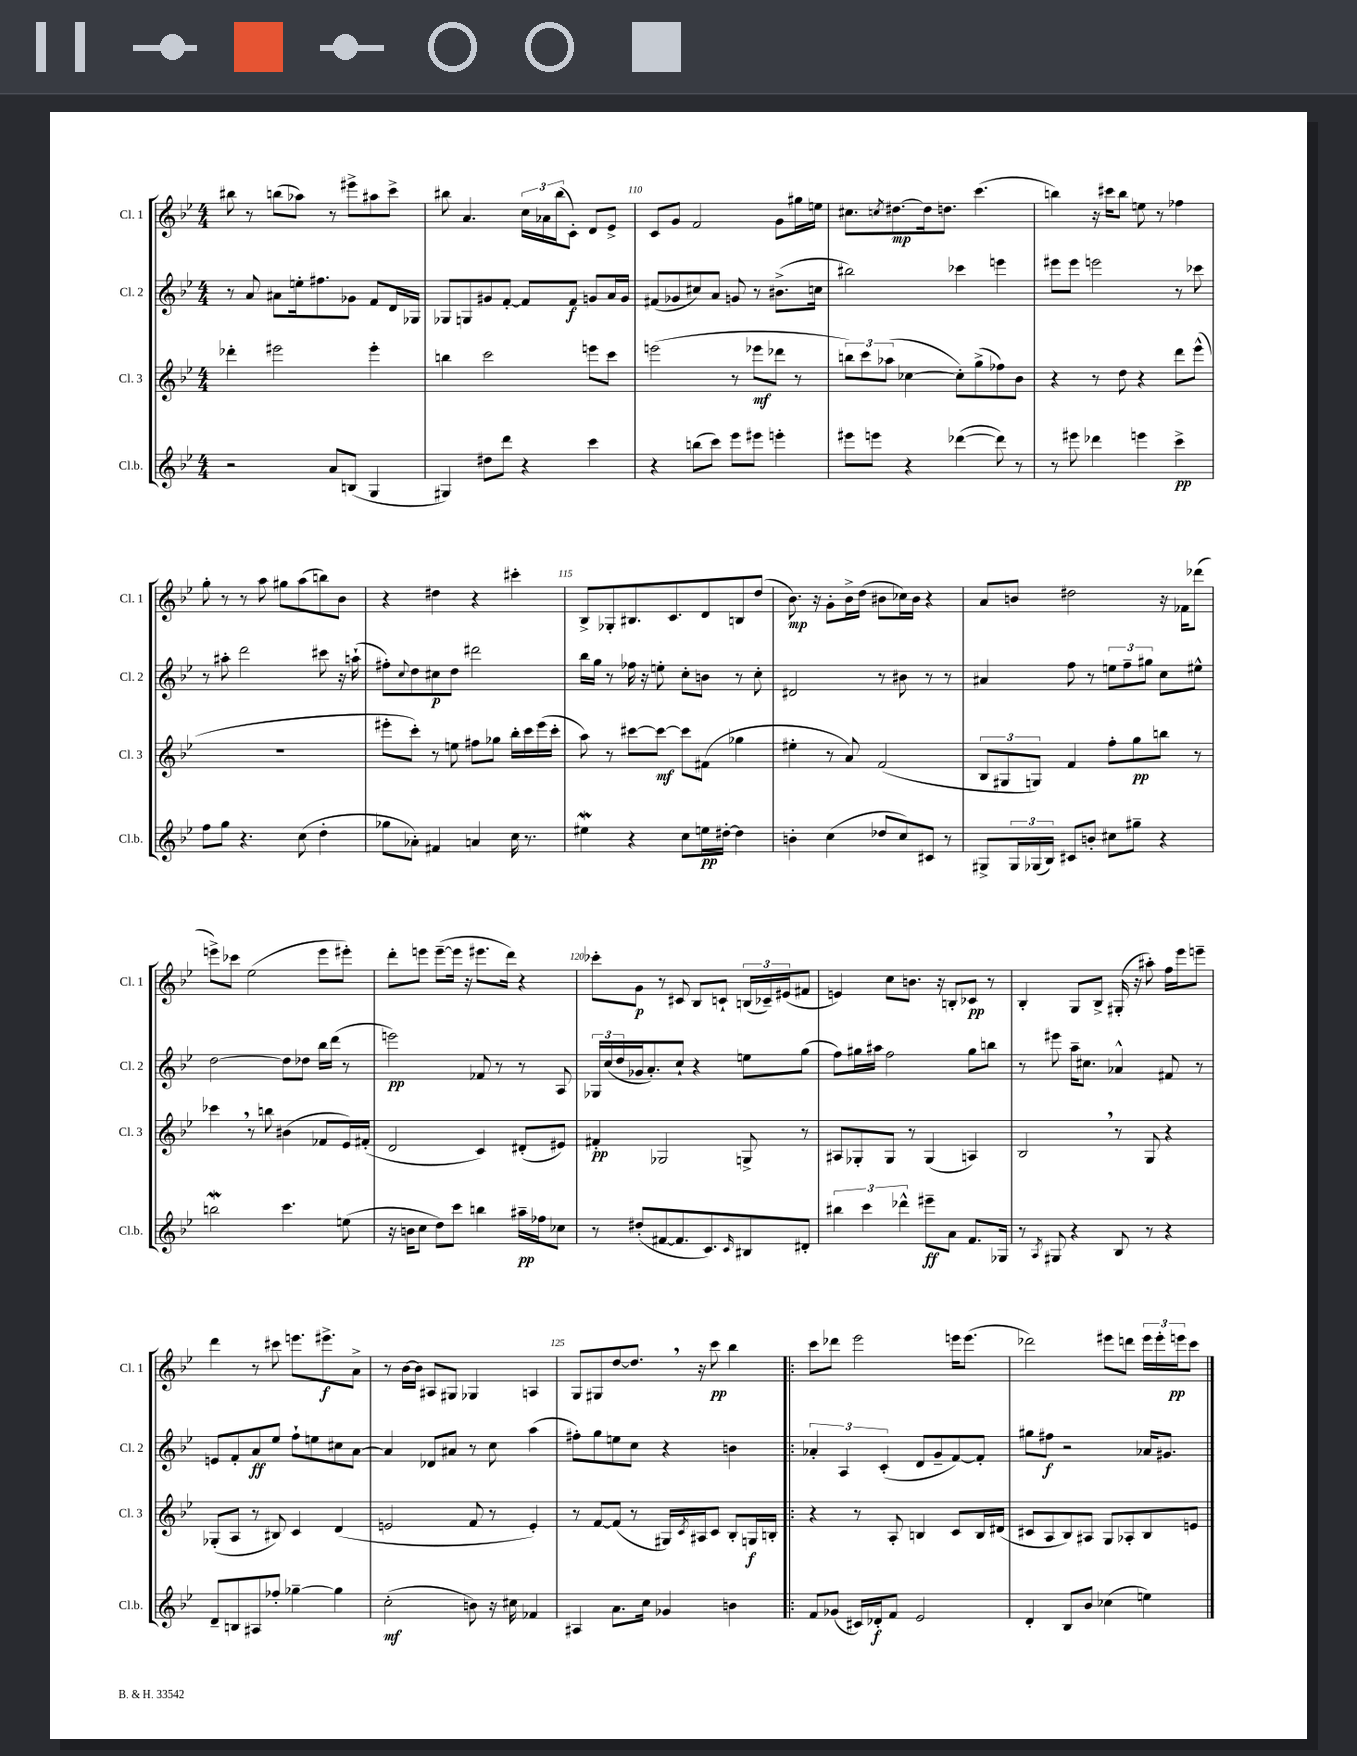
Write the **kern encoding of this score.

**kern	**dynam	**kern	**dynam	**kern	**dynam	**kern	**dynam
*part4	*part4	*part3	*part3	*part2	*part2	*part1	*part1
*staff4	*staff4	*staff3	*staff3	*staff2	*staff2	*staff1	*staff1
*I"Cl.b.	*	*I"Cl. 3	*	*I"Cl. 2	*	*I"Cl. 1	*
*I'Cl.b.	*	*I'Cl. 3	*	*I'Cl. 2	*	*I'Cl. 1	*
*clefG2	*	*clefG2	*	*clefG2	*	*clefG2	*
*k[b-e-]	*	*k[b-e-]	*	*k[b-e-]	*	*k[b-e-]	*
*M4/4	*	*M4/4	*	*M4/4	*	*M4/4	*
=108	=108	=108	=108	=108	=108	=108	=108
2r	.	4ddd-X'\	.	8r	.	8bb#X\	.
.	.	.	.	8a/	.	8r	.
.	.	2eee#X\	.	8a#X\L	.	(8bbn\L	.
.	.	.	.	16een'\k	.	8aa-X\J)	.
.	.	.	.	8.ff#X\	.	.	.
8a/L	.	.	.	.	.	8r	.
(8Bn/J	.	.	.	8g-X\J	.	8eee#X^\L	.
4G/	.	4eee#'\	.	8f/L	.	8aa#X\	.
.	.	.	.	16d/L	.	8ccc^\J	.
.	.	.	.	16G-X/JJ	.	.	.
=109	=109	=109	=109	=109	=109	=109	=109
4G#X/)	.	4bbn\	.	8G-X/L	.	8bb#X\	.
.	.	.	.	8Gn/	.	4.a/	.
8dd#X\L	.	2ccc\	.	8g#X/	.	.	.
8ddd\J	.	.	.	[8f'/J	.	.	.
4r	.	.	.	8f/L]	.	24cc\LL	.
.	.	.	.	.	.	24a-X\	.
.	.	.	.	.	.	(24bb#\J	.
.	.	.	.	8f/J	f	8c'\J)	.
4ccc\	.	8eeen\L	.	8gn/L	.	8d/L	.
.	.	8ccc\J	.	16a/L	.	8e-^/J	.
.	.	.	.	16g/JJ	.	.	.
=110	=110	=110	=110	=110	=110	=110	=110
4r	.	(2eeen\	.	(8f#X/L	.	8c/L	.
.	.	.	.	8g-X/	.	8g/J	.
(8bbn\L	.	.	.	8cc#X/)	.	2f/	.
8ccc\J)	.	.	.	8a/J	.	.	.
8eee-\L	.	8r	.	8gn/	.	.	.
8eee#X\J	.	8eee-X\L	mf	8r	.	.	.
4eeen'\	.	8ddd-X\J	.	(8.b#X^\L	.	8g\L	.
.	.	8r	.	.	.	16gg#X\L	.
.	.	.	.	16ccn\Jk	.	16een\JJ	.
=111	=111	=111	=111	=111	=111	=111	=111
8eee#X\L	.	12bbn\L)	.	2bb#X\)	.	8.cc#X\L	.
.	.	12ccc\	.	.	.	.	.
8eeen\J	.	.	.	.	.	.	.
.	.	(12aa-X\J	.	.	.	.	.
.	.	.	.	.	.	8qccn/	.
.	.	.	.	.	.	[8.dd#X\	mp
4r	.	[4cc-X\	.	.	.	.	.
.	.	.	.	.	.	16dd#\k]	.
.	.	.	.	.	.	8.ddn\J	.
([4ddd-X\	.	8cc-'\L])	.	4ccc-X\	.	.	.
.	.	(8gg^\	.	.	.	(4.ccc\	.
8ddd-\])	.	8ff-X\)	.	4eeen\	.	.	.
8r	.	8b-\J	.	.	.	.	.
=112	=112	=112	=112	=112	=112	=112	=112
8r	.	4r	.	8eee#X\L	.	4bbn\)	.
8eee#X\	.	.	.	8eee#\J	.	.	.
4ddd-X\	.	8r	.	2eeen\	.	16r	.
.	.	.	.	.	.	16ccc#X\KL	.
.	.	8dd\	.	.	.	8bb\J	.
4eeen\	.	4r	.	.	.	8een\	.
.	.	.	.	.	.	8r	.
4ccc^\	pp	8ddd\L	.	8r	.	4ff-X\	.
.	.	(8eee-^^\J	.	8ccc-X\	.	.	.
!!LO:LB:g=z
=113	=113	=113	=113	=113	=113	=113	=113
8ff\L	.	1r	.	8r	.	8gg'\	.
8gg\J	.	.	.	8aa#X'\	.	8r	.
4.r	.	.	.	2ddd\	.	8r	.
.	.	.	.	.	.	8aa\	.
.	.	.	.	.	.	8gg#X\L	.
(8cc\	.	.	.	.	.	(8aa\	.
4dd'\	.	.	.	8ccc#X\	.	8bbn\)	.
.	.	.	.	16r	.	8b-\J	.
.	.	.	.	(16aan`\	.	.	.
=114	=114	=114	=114	=114	=114	=114	=114
8gg-X\L	.	8eee#X'\L	.	8ff#X'\L)	.	4r	.
.	.	.	.	8qqcc/	.	.	.
8a-X'\J)	.	8ccc'\J)	.	8dd\	.	.	.
4f#X/	.	8r	.	8cc#X\	p	4dd#X\	.
.	.	8een\	.	8dd\J	.	.	.
4an/	.	8ff#X\L	.	2ddd#X\	.	4r	.
.	.	8gg-X\J	.	.	.	.	.
16cc\	.	16bb-'\LL	.	.	.	4ccc#X'\	.
8.r	.	16ccc\	.	.	.	.	.
.	.	(16eee#\	.	.	.	.	.
.	.	16ccc'\JJ	.	.	.	.	.
=115	=115	=115	=115	=115	=115	=115	=115
4ee#XW\	.	8aa\)	.	16bb-\LL	.	8B-^/L	.
.	.	.	.	16gg\JJ	.	.	.
.	.	8r	.	8r	.	8G-X'/	.
4r	.	[8ccc#X\L	.	16ff-X\	.	8.B#X/	.
.	.	.	.	16r	.	.	.
.	.	8ccc#\J_	mf	8een'\	.	.	.
.	.	.	.	.	.	8.c/	.
8cc\L	.	8ccc#\L]	.	8cc'\L	.	.	.
16een\L	pp	(8f#X\J	.	8bn\J	.	8d/	.
[16dd#X'\JJ	.	.	.	.	.	.	.
4dd#\]	.	4gg-X\	.	8r	.	8Bn/	.
.	.	.	.	8cc'\	.	(8dd/J	.
=116	=116	=116	=116	=116	=116	=116	=116
4bn'\	.	4ee#X'\	.	2d#X/	.	8.b-\)	mp
.	.	.	.	.	.	16r	.
(4cc\	.	8r	.	.	.	8g'\L	.
.	.	8a/)	.	.	.	16b-^\L	.
.	.	.	.	.	.	(16dd\JJ	.
8dd-X/L	.	(2f/	.	8r	.	8b#X\L	.
8cc/)	.	.	.	8b#X\	.	16cc-X\L)	.
.	.	.	.	.	.	16b#\JJ	.
8c#X/J	.	.	.	8r	.	4r	.
8r	.	.	.	8r	.	.	.
=117	=117	=117	=117	=117	=117	=117	=117
8G#X^/L	.	12B-/L	.	4a#X/	.	8a/L	.
.	.	12G#X/	.	.	.	.	.
24G#/L	.	.	.	.	.	8bn/J	.
(24G-X/	.	12Gn/J)	.	.	.	.	.
24B-/JJ)	.	.	.	.	.	.	.
8c#X/L	.	4f/	.	8ff\	.	2dd#X\	.
8bn'/J	.	.	.	8r	.	.	.
8cc#X\L	.	8ff'\L	.	12een\L	.	.	.
.	.	.	.	12ff~\	.	.	.
8gg#X~\J	.	8gg\	pp	.	.	.	.
.	.	.	.	12gg#X\J	.	.	.
4r	.	8bbn\J	.	8cc\L	.	16r	.
.	.	.	.	.	.	16f-X\KL	.
.	.	8r	.	8ee#X^^\J	.	(8ddd-X\J	.
!!LO:LB:g=z
=118	=118	=118	=118	=118	=118	=118	=118
2bbnW\	.	4ccc-X,\	.	[2dd\	.	8eeen^\L)	.
.	.	.	.	.	.	8ccc-X\J	.
.	.	8r	.	.	.	(2ee-\	.
.	.	8bbn\	.	.	.	.	.
4.ccc\	.	(4b#X\	.	8dd\L]	.	.	.
.	.	.	.	8dd-X\J	.	.	.
.	.	8f-X/L	.	16bb-\LL	.	8eee\L	.
.	.	.	.	(16ddd\JJ	.	.	.
(8een\	.	16e-/L)	.	8r	.	8eee#X'\J)	.
.	.	(16f#X'/JJ	.	.	.	.	.
=119	=119	=119	=119	=119	=119	=119	=119
16r	.	2d/	.	2eeen\)	pp	8ddd'\L	.
16bn\KL	.	.	.	.	.	.	.
8cc\J	.	.	.	.	.	8eeen\J	.
8dd\L)	.	.	.	.	.	([8eee~\L	.
8ccc\J	.	.	.	.	.	16eee\Jk]	.
.	.	.	.	.	.	16r	.
4bbn\	.	4c/)	.	8f-X/	.	8.eee#X\L	.
.	.	.	.	8r	.	.	.
.	.	.	.	.	.	16ddd\Jk)	.
16aa#X~\LL	pp	(8d#X'/L	.	8r	.	4r	.
16ff-X\J	.	.	.	.	.	.	.
8cc-X\J	.	8e#X/J)	.	8A/	.	.	.
=120	=120	=120	=120	=120	=120	=120	=120
8r	.	4f#X'/	pp	24G-X/LL	.	8ccc-X'\L	.
.	.	.	.	(24cc/	.	.	.
.	.	.	.	24dd/	.	.	.
(8dd#X'/L	.	.	.	16g-X/J	.	8g\J	p
.	.	.	.	8.a'/)	.	.	.
[8f#X/	.	2G-X/	.	.	.	8r	.
8.f#/]	.	.	.	8cc`/J	.	8c#X/	.
.	.	.	.	4r	.	8B-/L	.
8.c/)	.	.	.	.	.	.	.
.	.	.	.	.	.	8cn`/J	.
16qqc/	.	.	.	.	.	.	.
8B#X/	.	8Gn^/	.	8een\L	.	(24Bn/LL	.
.	.	.	.	.	.	24c-X~/)	.
.	.	.	.	.	.	(24e#X/J	.
8d#X'/J	.	8r	.	(8gg\J	.	8f#X/J	.
=121	=121	=121	=121	=121	=121	=121	=121
6bb#X\	.	8A#X/L	.	8ff\L)	.	4en/)	.
.	.	8G-X'/	.	16gg#X\L	.	.	.
6ccc\	.	.	.	.	.	.	.
.	.	.	.	16aa#X\JJ	.	.	.
.	.	8G-/J	.	2ff\	.	8cc\L	.
6ddd-X^^\	.	.	.	.	.	.	.
.	.	8r	.	.	.	8.bn\J	.
8eee#X~\L	ff	(4G-/	.	.	.	.	.
.	.	.	.	.	.	16r	.
8a\J	.	.	.	.	.	8Bn'/L	.
8.f/L	.	4An/)	.	8gg#\L	.	8c-X/J	pp
.	.	.	.	8bbn\J	.	8r	.
16G-X/Jk	.	.	.	.	.	.	.
=122	=122	=122	=122	=122	=122	=122	=122
8r	.	2B-,/	.	8r	.	4B-'/	.
8qA/	.	.	.	.	.	.	.
8G#X/	.	.	.	8eee#X\	.	.	.
4r	.	.	.	16aa~\KL	.	8G/L	.
.	.	.	.	8.cc#X\J	.	.	.
.	.	.	.	.	.	8B-^/J	.
8B-/	.	8r	.	4a-X^^/	.	(16G#X'/	.
.	.	.	.	.	.	16r	.
8r	.	8G/	.	.	.	8aa#X'\)	.
4r	.	4r	.	8f#X/	.	16ff\LL	.
.	.	.	.	.	.	16eee-\J	.
.	.	.	.	8r	.	8eeen~\J	.
!!LO:LB:g=z
=123	=123	=123	=123	=123	=123	=123	=123
8d~/L	.	(8G-X'/L	.	8en/L	.	4ddd\	.
8Bn/	.	8A/J	.	8f'/	.	.	.
8A#X/	.	8r	.	8a/	ff	8r	.
8ff-X'/J	.	8B#X/)	.	8ee-/J	.	8ccc#X\	.
[4gg-X~\	.	4c/	.	8ff`\L	.	8.eeen\L	.
.	.	.	.	8een\	.	.	.
.	.	.	.	.	.	8.eee#X^\	f
4gg-\]	.	(4d/	.	8cc#X\	.	.	.
.	.	.	.	[8a\J	.	8a^\J	.
=124	=124	=124	=124	=124	=124	=124	=124
(2cc'\	mf	2en/	.	4a/]	.	8r	.
.	.	.	.	.	.	[16b-\LL	.
.	.	.	.	.	.	16b-\JJ]	.
.	.	.	.	8d-X/L	.	8A#X/L	.
.	.	.	.	8a#X/J	.	8G#X/J	.
8bn\)	.	8f/	.	8r	.	4G-X/	.
16r	.	8r	.	8cc\	.	.	.
16cc#X\	.	.	.	.	.	.	.
4f-X/	.	4e'/)	.	(4aa\	.	4An/	.
=125	=125	=125	=125	=125	=125	=125	=125
4A#X/	.	8r	.	8ff#X'\L)	.	8G/L	.
.	.	[8f/L	.	8gg\	.	8G#X/	.
8.a\L	.	(8f/J]	.	8een\	.	[8dd/	.
.	.	8r	.	8cc\J	.	8.dd,/J]	.
16cc\Jk	.	.	.	.	.	.	.
4g-X/	.	16G#X/LL)	.	4r	.	.	.
.	.	8qc/	.	.	.	.	.
.	.	16A#X/J	.	.	.	16r	.
.	.	8c/J	.	.	.	8ccc\	pp
4bn\	.	8B-'/L	.	4bn\	.	4bb-\	.
.	.	16Gn/L	f	.	.	.	.
.	.	16Bn'/JJ	.	.	.	.	.
=126!|:	=126!|:	=126!|:	=126!|:	=126!|:	=126!|:	=126!|:	=126!|:
8f/L	.	4r	.	6a-X'/	.	8ccc\L	.
(8g-X/J	.	.	.	.	.	8ddd-X\J	.
.	.	.	.	6A/	.	.	.
16c#X/LL)	.	8r	.	.	.	2eee-\	.
16d-X'/J	f	.	.	.	.	.	.
.	.	.	.	(6c'/	.	.	.
8f/J	.	8A'/	.	.	.	.	.
2e-/	.	4Bn/	.	8d/L	.	.	.
.	.	.	.	8g~/	.	.	.
.	.	8c/L	.	[8f/)	.	16eeen\KL	.
.	.	.	.	.	.	(8.eee\J	.
.	.	16B/L	.	8f'/J]	.	.	.
.	.	(16d#X/JJ	.	.	.	.	.
=127	=127	=127	=127	=127	=127	=127	=127
4d'/	.	8c#X/L	.	8gg#X\L	.	2ddd-X\)	.
.	.	8A/	.	8ff#X\J	f	.	.
8B-/L	.	8B-/)	.	2r	.	.	.
8b-/J	.	8A#X/J	.	.	.	.	.
(4cc-X\	.	8G/L	.	.	.	8eee#X\L	.
.	.	8A-X'/	.	.	.	8dddn\J	.
4een\)	.	8B-/	.	16a-X/KL	.	24eee#\LL	.
.	.	.	.	.	.	24eee#'\	.
.	.	.	.	8.g#X/J	.	.	.
.	.	.	.	.	.	24eeen\J	pp
.	.	8en/J	.	.	.	8ccc\J	.
==	==	==	==	==	==	==	==
*-	*-	*-	*-	*-	*-	*-	*-
